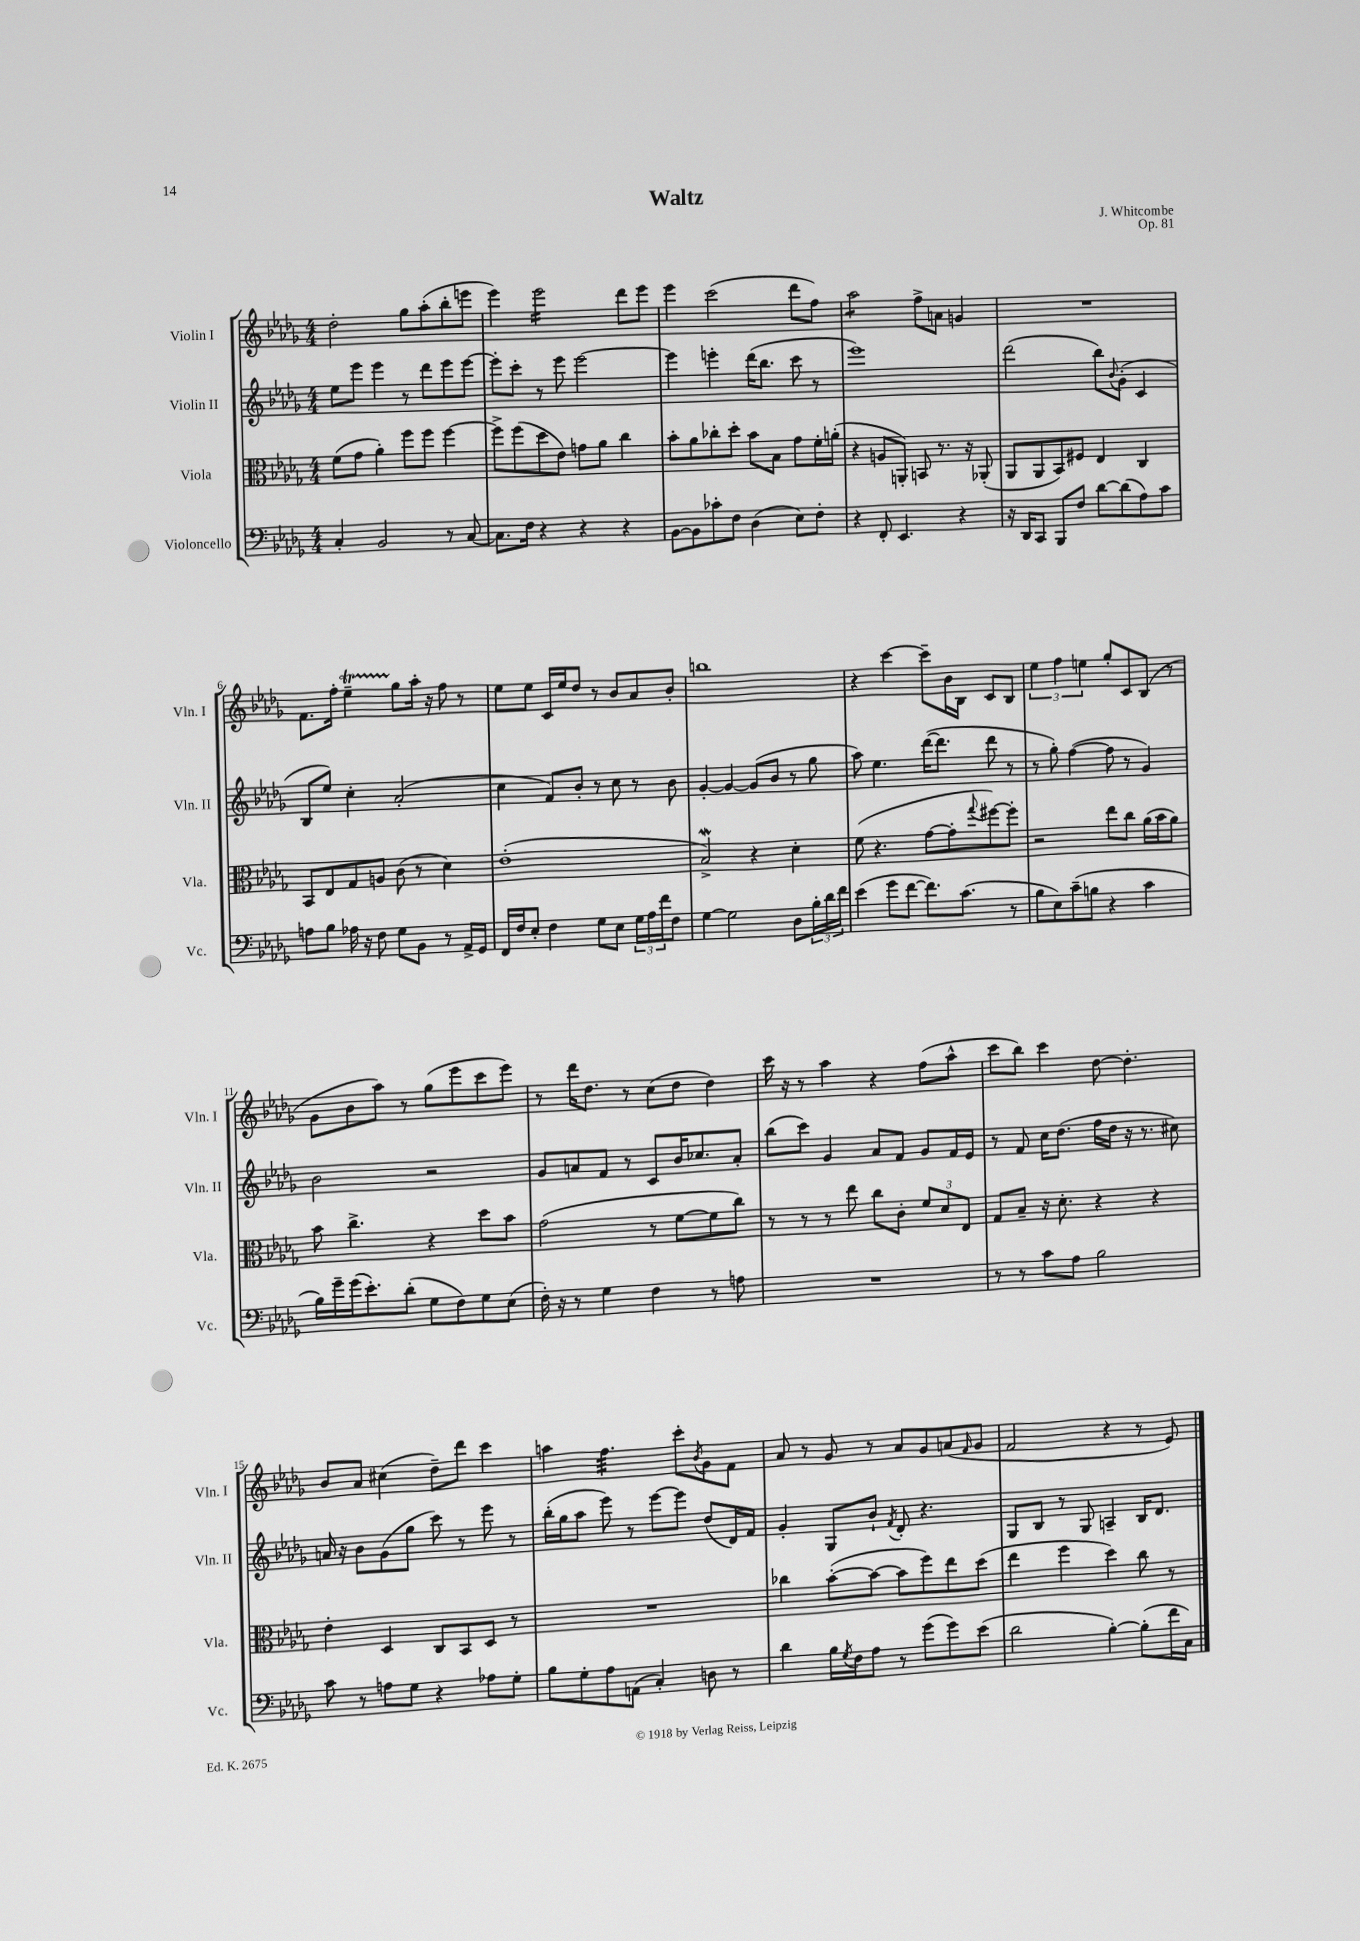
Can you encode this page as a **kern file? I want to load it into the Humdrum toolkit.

**kern	**kern	**kern	**kern
*staff4	*staff3	*staff2	*staff1
*clefF4	*clefC3	*clefG2	*clefG2
*k[b-e-a-d-g-]	*k[b-e-a-d-g-]	*k[b-e-a-d-g-]	*k[b-e-a-d-g-]
*M4/4	*M4/4	*M4/4	*M4/4
4C'	(8f	8ee-	2dd-'
.	8g-	8eee-	.
2BB-	4a-')	4eee-	.
.	8ff	8r	8gg-
.	8ff	8ddd-	(8aa-'
8r	[4ff	8eee-	8bb-'
[8C	.	[8eee-	8eee
=	=	=	=
8.C]	8ff^]	8eee-']	4eee-)
.	(8ff	8ccc'	.
16F	.	.	.
4r	8dd-	8r	2eee-
.	8e-)	8eee-	.
4r	8g	[2eee-	.
.	8a-	.	.
4r	4cc	.	8ddd-
.	.	.	8eee-
=	=	=	=
[8BB-	8b-'	4eee-]	4eee-
8BB-]	8a-	.	.
8c-'	8cc-'	4eee'	(2ccc
8F	8dd-'	.	.
(4D-	8b-	(16ddd-	.
.	.	8.bb-	.
.	8B-	.	.
8E-)	8g-	8ccc	8ddd-
8F'	16f'	8r	8ff)
.	(16a'	.	.
=	=	=	=
4r	4r	1eee-)	2aa-
8FF'	8A	.	.
4.EE-	8AA')	.	.
.	8BB	.	8ff^
.	8.r	.	8a
4r	.	.	4g
.	16r	.	.
.	(8AA-'	.	.
=	=	=	=
16r	8AA-	(2ddd-	1r
16DD-	.	.	.
8CC	8AA-	.	.
8BBB-	8BB-)	.	.
8F	8F#	.	.
[8d-	4E-	8bb-)	.
.	.	8qqb-	.
(8d-]	.	(8g-'	.
8A-)	4C	4c	.
8c	.	.	.
=	=	=	=
8A	8BB-	8B-	8.f
8B-	8E-	8ee-)	.
.	.	.	16ff'
16A-	8G-	4cc'	4ee-~
16r	.	.	.
8F	8A	.	.
8G-	(8c	(2a-'	8gg-
8BB-	8r	.	16aa-'
.	.	.	16r
8r	4d-)	.	8ff
16AA-^	.	.	8r
16GG-	.	.	.
=	=	=	=
16FF	(1e-'	4cc	8ee-
16F	.	.	.
8E-'	.	.	8ee-
4F	.	8f)	16c
.	.	.	16ee-
.	.	8b-'	8dd-
8G-	.	8r	8r
8E-	.	8cc	8b-
24G-	.	8r	8a-
24A-	.	.	.
24f	.	.	.
8F	.	8b-	8b-'
=	=	=	=
[4G-	2B-^)	[4g-'	1bb
2G-]	.	4g-_	.
.	4r	(8g-]	.
.	.	8b-	.
8D-	4d-'	8r	.
24B-'	.	8gg-	.
24d-	.	.	.
24f	.	.	.
=	=	=	=
(4e-	(8f	8aa-)	4r
.	4.r	4.ee-	.
8g-	.	.	[4ccc
[8f	.	.	.
8.f])	[8g-	([16ddd-	8ccc~]
.	.	8.ddd-]	.
.	8g-']	.	16b-
(8.c	.	.	16B-
.	8qqgg-	.	.
.	[8ff#)	8ddd-	8c
8r	8ff#']	8r	8B-
=	=	=	=
8B-	2r	8r	6ee-
8E-)	.	8gg-')	.
.	.	.	6ff
(8c~	.	([4ff	.
.	.	.	6ee
8B	.	.	.
4r	8ee-	8ff]	8gg-'
.	8cc	8r	8c
4c	(16a-	4g-)	(8B-
.	16b-	.	.
.	8a-)	.	8r
=	=	=	=
16B-)	8b-	2b-	8g-
16g-~	.	.	.
(16g-	4.cc^	.	8b-
8.e-')	.	.	.
.	.	.	8aa-)
(8d-'	.	.	8r
8G-	4r	2r	(8gg-
8F)	.	.	8eee-
8G-	8dd-	.	8ccc
(8E-	8b-	.	8eee-)
=	=	=	=
16F')	(2g-	8g-	8r
16r	.	.	.
8r	.	8a	16ddd-
.	.	.	8.dd-
4G-	.	8f	.
.	.	8r	8r
4F	8r	8c	(8cc
.	[8f	16b-	8dd-
.	.	8.cc-	.
8r	8f]	.	4dd-)
8A	8cc)	8a'	.
=	=	=	=
1r	8r	(8bb-	16ccc
.	.	.	16r
.	8r	8ccc)	8r
.	8r	4g-	4aa-
.	8ee-	.	.
.	8cc	8a-	4r
.	8c'	8f	.
.	12f	8g-	(8ff
.	12d-	.	.
.	.	16f	8aa-^^
.	12E-	.	.
.	.	16e-	.
=	=	=	=
8r	8G-	8r	8ccc
8r	8B-~	8f	8bb-)
8c	16r	16cc	4ccc
.	8.d-'	(8.dd-	.
8A-	.	.	.
2B-	4r	16ff	[8dd-
.	.	16dd-	.
.	.	16r	4.dd-']
.	.	8.r	.
.	4r	.	.
.	.	8cc#)	.
=	=	=	=
8c	4e-'	16a	8b-
.	.	16r	.
8r	.	8b-	8a-
8A	4D-	(8g-	(4cc#
8G-	.	8gg-	.
4r	8C	8ccc)	8dd-~)
.	8BB-	8r	8ddd-
8A-	8D-	8eee-	4ccc
8G-'	8r	8r	.
=	=	=	=
8B-	1r	(16bb-'	4aa
.	.	16gg-	.
8G-'	.	8aa-	.
8A-	.	8eee-)	4.ff
(8AA	.	8r	.
4C')	.	[8eee-	.
.	.	8eee-]	8ccc'
.	.	.	8qb-
8D	.	(8dd-	8g-
8r	.	16d-)	8f
.	.	16f	.
=	=	=	=
4d-	4cc-	4g-'	8a-
.	.	.	8r
16B-	([8b-'	8G-	8g-
8qG-	.	.	.
16F	.	.	.
8A-	8b-_	8b-`	8r
.	.	8qf	.
8r	8b-]	8d-'	8a-
(8g-	8ff)	4.r	8g-
8g-)	8ee-	.	(8a
.	.	.	16qqf
(8e-	(8dd-	.	8g-
=	=	=	=
2d-	4ee-	8G-	2f
.	.	8B-	.
.	4ff	8r	.
.	.	8G-	.
[4B-')	4dd-)	4A~	4r
(8B-']	8cc	16B-	8r
.	.	8.d-	.
16f	8r	.	8e-)
16C)	.	.	.
==	==	==	==
*-	*-	*-	*-
